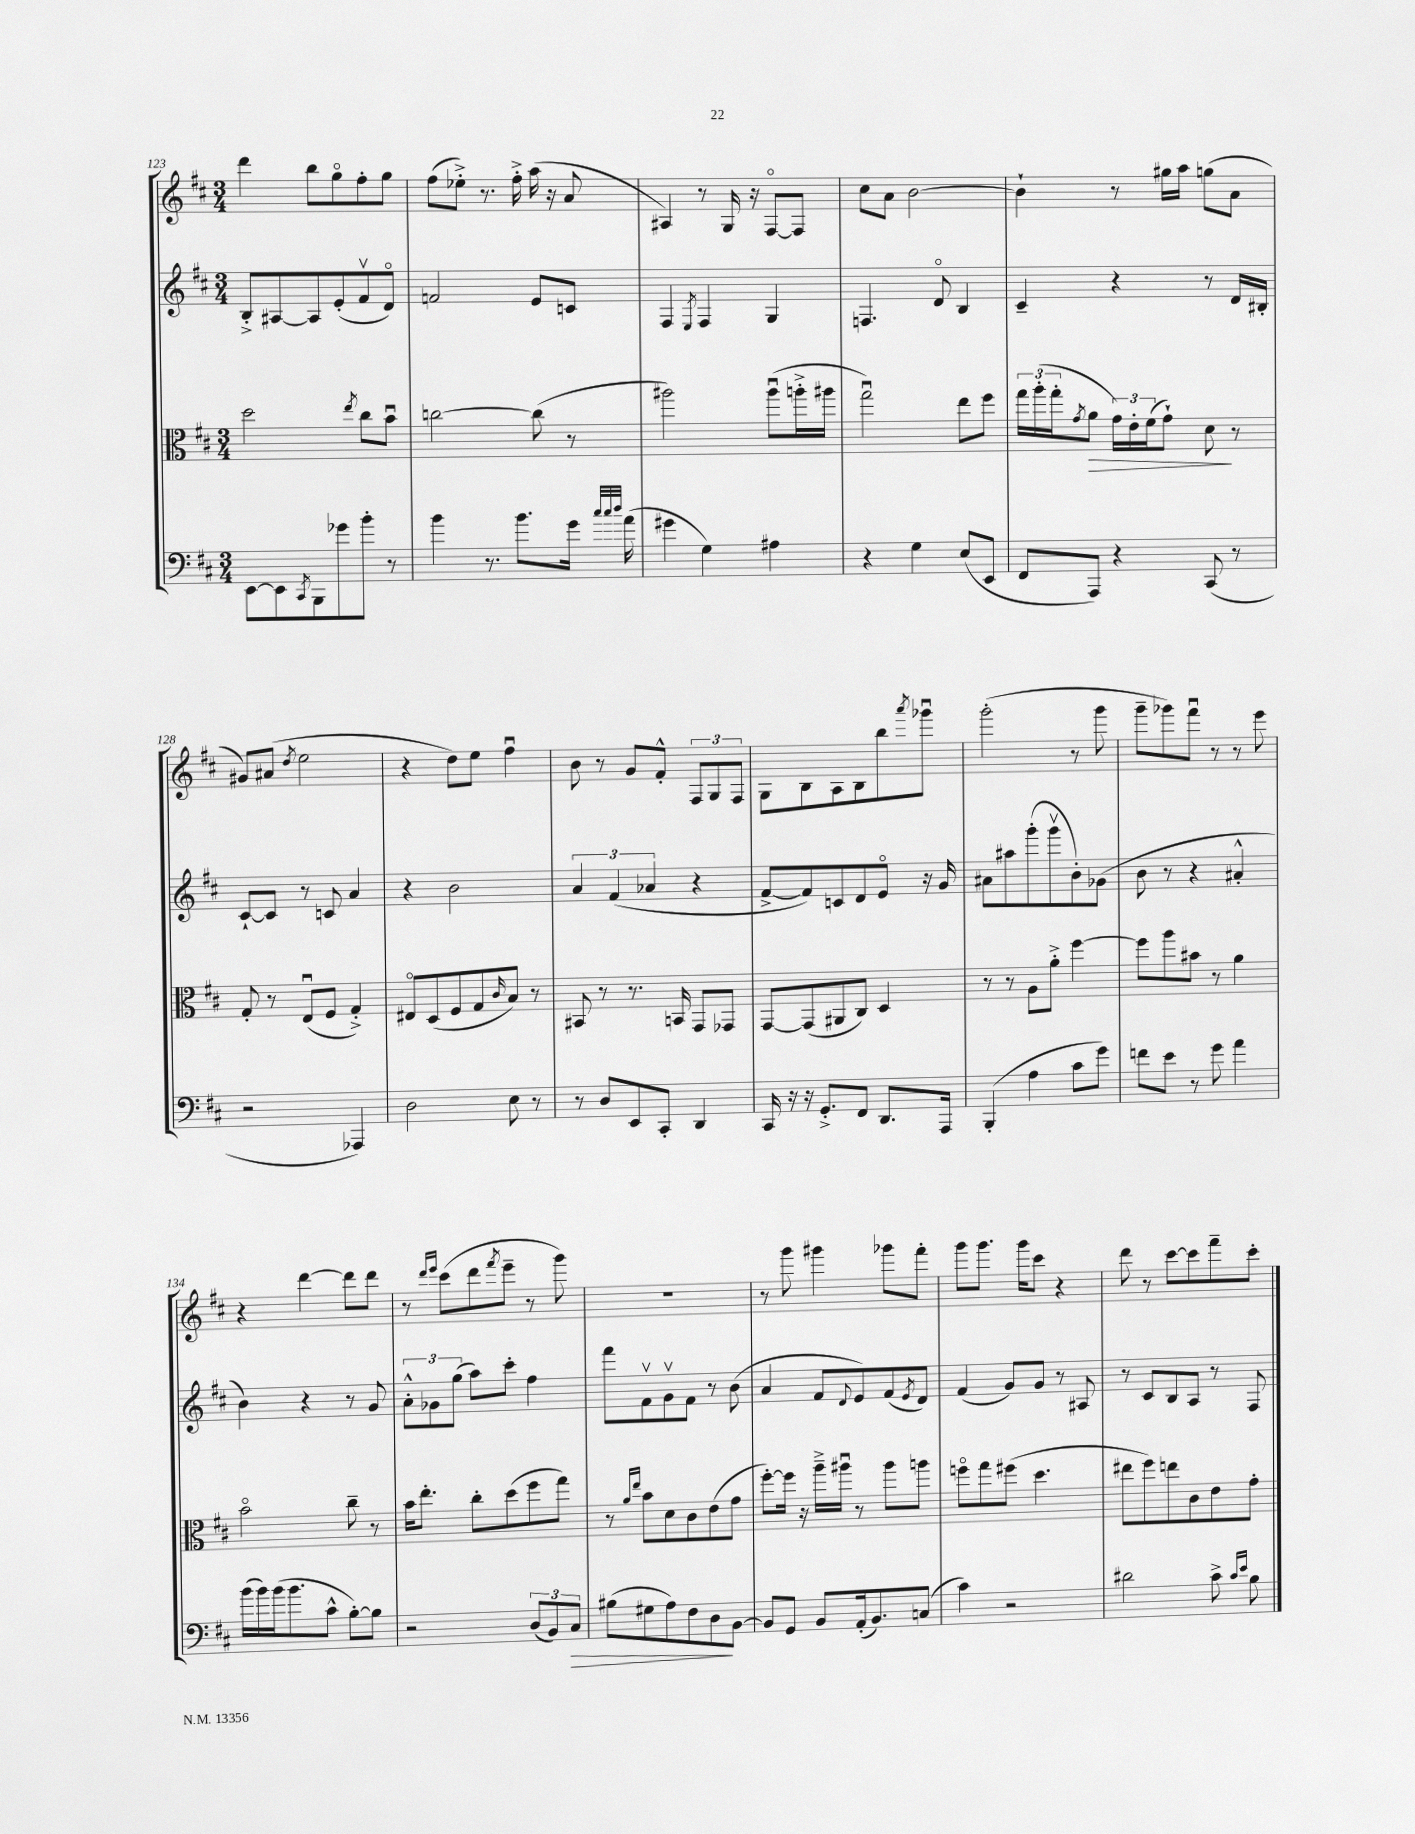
<<
\new StaffGroup <<
\new Staff = "s0" {
    \clef treble \key d \major \numericTimeSignature \time 3/4
    d'''4 b''8 g''8\flageolet fis''8-. g''8 |
    fis''8( ees''8-.->) r8. fis''16-.-> a''16( r16 a'8 |
    ais4) r8 g16 r16 fis8~\flageolet fis8 |
    cis''8 a'8 b'2~ |
    b'4-! r8 gis''16 a''16 g''8( a'8 |
    gis'8) ais'8( \acciaccatura { d''8 } e''2 |
    r4 d''8) e''8 fis''4\downbow |
    b'8 r8 g'8 fis'8-.-^ \tuplet 3/2 { fis8 g8 fis8 } |
    g8 b8 a8 b8 b''8 \acciaccatura { a'''8 } ges'''8\downbow |
    g'''2-.( r8 g'''8 |
    g'''8-- ges'''8) fis'''8\downbow r8 r8 e'''8 |
    r4 d'''4~ d'''8 d'''8 |
    r8 \grace { d'''16 e'''16 } cis'''8( d'''8 \acciaccatura { fis'''8 } e'''8-- r8 g'''8) |
    R2. |
    r8 g'''8 gis'''4 ges'''8 fis'''8-. |
    g'''8 g'''8. g'''16 cis'''8 r4 |
    d'''8 r8 cis'''8~ cis'''8 fis'''8-- cis'''8-. \bar "|." |
}
\new Staff = "s1" {
    \clef treble \key d \major \numericTimeSignature \time 3/4
    b8-.-> ais8~ ais8 e'8-.( fis'8\upbow d'8\flageolet) |
    f'2 e'8 c'8 |
    fis4 \acciaccatura { e8 } fis4 g4 |
    f4. d'8\flageolet b4 |
    cis'4-- r4 r8 d'16 bis16-. |
    cis'8~-! cis'8 r8 c'8 a'4 |
    r4 b'2 |
    \tuplet 3/2 { a'4 fis'4( aes'4 } r4 |
    fis'8~-> fis'8) c'8 d'8 e'8\flageolet r16 g'16 |
    ais'8 ais''8 g'''8-.( g'''8\upbow b'8-.) ges'8( |
    b'8 r8 r4 ais'4-.-^ |
    b'4) r4 r8 g'8 |
    \tuplet 3/2 { a'8-.-^ ges'8 g''8( } a''8) cis'''8-. fis''4 |
    fis'''8 fis'8\upbow g'8\upbow fis'8 r8 b'8( |
    a'4 fis'8 \appoggiatura { d'8 } e'8) fis'8( \acciaccatura { e'8 } d'8) |
    fis'4( g'8) g'8 r8 ais8 |
    r8 cis'8 b8 a8 r8 fis8 \bar "|." |
}
\new Staff = "s2" {
    \clef alto \key d \major \numericTimeSignature \time 3/4
    d''2 \acciaccatura { e''8 } cis''8 b'8\downbow |
    c''2~ c''8( r8 |
    ais''2) ais''8\downbow( a''16-.-> ais''16 |
    g''2\downbow) e''8 fis''8 |
    \tuplet 3/2 { g''16 a''16-.( g''16-. } \acciaccatura { g'8 } a'8\> \tuplet 3/2 { g'16) e'16-. fis'16( } g'8-!) d'8\! r8 |
    g8-. r8 e8\downbow( fis8 g4-.->) |
    eis8\flageolet d8( fis8 g8 \grace { cis'16 } b8) r8 |
    bis,8 r8 r8. b,16 g,8 ges,8 |
    g,8~ g,8( ais,8 cis8) d4 |
    r8 r8 a8 a'8-.-> fis''4~ |
    fis''8 a''8 bis'8 r8 a'4 |
    b'2\flageolet cis''8-- r8 |
    b'16 e''8.-. cis''8-. d''8( fis''8 g''8) |
    r8 \grace { a'16 e''16 } b'8 d'8 cis'8 e'8( g'8 |
    fis''8~-.) fis''16 r16 a''16---> ais''16\downbow r8 ais''8 a''8 |
    f''8\flageolet g''8 fis''8( d''4. |
    eis''8 fis''8) e''8 cis'8 e'8 g'8-. \bar "|." |
}
\new Staff = "s3" {
    \clef bass \key d \major \numericTimeSignature \time 3/4
    e,8~ e,8 \acciaccatura { cis,8 } b,,8 ges'8 b'8-. r8 |
    b'4 r8. b'8. g'16 \grace { cis''32 cis''32 d''32 } a'16( |
    gis'4 g4) ais4 |
    r4 g4 e8( e,8 |
    fis,8 a,,8) r4 cis,8( r8 |
    r2 aes,,4) |
    d2 e8 r8 |
    r8 d8 e,8 cis,8-. d,4 |
    cis,16 r16 r16 g,8.-.-> fis,8 d,8. a,,16 |
    b,,4-.( a4 cis'8 g'8) |
    f'8 e'8 r8 g'8 a'4 |
    b'16( b'16) b'16( b'8. cis'8-^ b8~-.) b8 |
    r2 \tuplet 3/2 { d8( b,8) cis8\> } |
    bis8( gis8 a8) fis8 d8\! b,8~ |
    b,8 g,8 b,8 a,16-.( b,8.) c8( |
    cis'4) r2 |
    dis'2 cis'8-> \grace { cis'16 e'16 } b8 \bar "|." |
}
>>
>>
\layout { \context { \Score currentBarNumber = #123 } }
